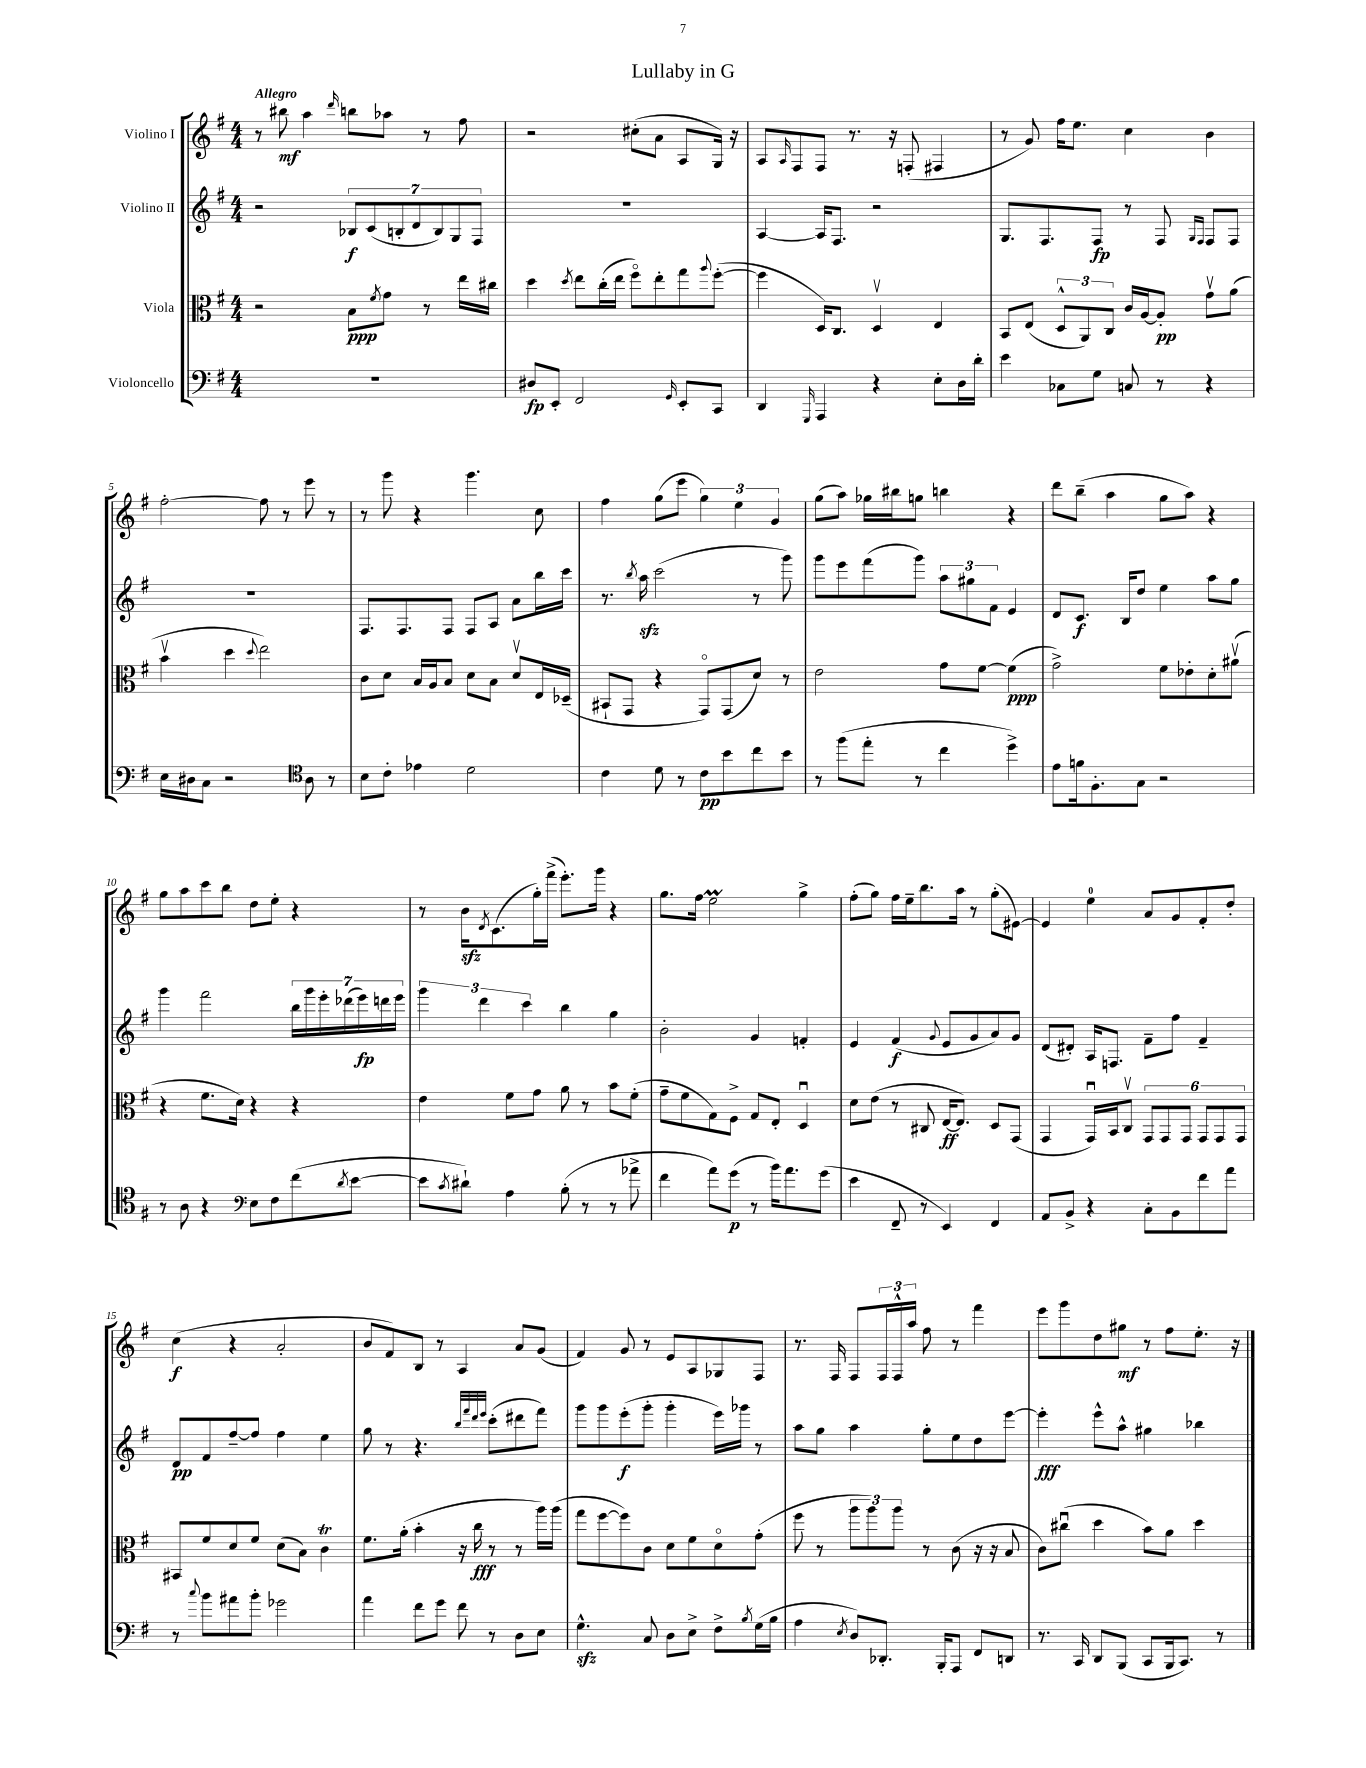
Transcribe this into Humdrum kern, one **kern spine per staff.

**kern	**kern	**kern	**kern
*staff4	*staff3	*staff2	*staff1
*clefF4	*clefC3	*clefG2	*clefG2
*k[f#]	*k[f#]	*k[f#]	*k[f#]
*M4/4	*M4/4	*M4/4	*M4/4
1r	2r	2r	8r
.	.	.	8bb#
.	.	.	4aa
.	.	.	16qqddd
.	8B	14B-	8bb
.	.	(14c	.
.	8qf#	.	.
.	8g	.	8aa-
.	.	14B'	.
.	.	14d	.
.	8r	.	8r
.	.	14B)	.
.	.	14G	.
.	16ee	.	8ff#
.	.	14F#	.
.	16cc#	.	.
=	=	=	=
8D#	4dd	1r	2r
8EE'	.	.	.
.	8qdd	.	.
2FF#	8ee	.	.
.	(16cc'	.	.
.	16ee	.	.
.	8ff#o)	.	(8cc#'
.	8ee'	.	8a
16qqGG	.	.	.
8EE'	8gg	.	8A
.	8qqaa	.	.
8CC	([8ff#'	.	16G)
.	.	.	16r
=	=	=	=
4DD	4ff#]	[4A	8A
.	.	.	16qqA
.	.	.	8F#
16qqGGG	.	.	.
4AAA	16D)	16A]	8F#
.	8.C	8.F#	.
.	.	.	8.r
4r	4Dv	2r	.
.	.	.	16r
.	.	.	(8F'
8E'	4E	.	4F#
16D	.	.	.
16d'	.	.	.
=	=	=	=
4e	8BB	8.G	8r
.	(8E	.	8g)
.	.	8.F#	.
8C-	12D^^	.	16ff#
.	.	.	8.ee
.	12AA)	.	.
8G	.	8F#	.
.	12C	.	.
8C	16c	8r	4cc
.	[16A	.	.
8r	8A']	8F#	.
.	.	16qqG	.
.	.	16qqF#	.
4r	8gv	8F#	4b
.	(8a	8F#	.
=	=	=	=
16E	4bv	1r	[2ff#'
16D#	.	.	.
8C	.	.	.
2r	4dd	.	.
.	8qqdd	.	.
.	2ee)	.	8ff#]
.	.	.	8r
*clefC4	*	*	*
8A	.	.	8eee
8r	.	.	8r
=	=	=	=
8B	8c	8.F#	8r
8c'	8d	.	8ggg
.	.	8.F#	.
4e-	16B	.	4r
.	16A	.	.
.	8B	8F#	.
2d	8d	8F#	4.ggg
.	8B	8A	.
.	8dv	8a	.
.	16E	16bb	8cc
.	(16D-~	16ccc	.
=	=	=	=
4c	8BB#`	8.r	4ff#
.	8GG	.	.
.	.	8qbb	.
.	.	16aa	.
8d	4r	(2ccc	(8gg
8r	.	.	8eee
8c	8GGo)	.	6gg)
8b	(8GG	.	.
.	.	.	6ee
8cc	8d)	8r	.
.	.	.	6g
8b	8r	8ggg)	.
=	=	=	=
8r	2e	8ggg	(8gg
(8ff#	.	8eee	8aa)
8ee'	.	(8fff#	16gg-
.	.	.	16bb#
8r	.	8ggg)	8gg
4cc	8g	12aa	4bb
.	.	12gg#	.
.	[8f#	.	.
.	.	12f#	.
4dd^)	(4f#]	4e	4r
=	=	=	=
8e	2g^)	8d	8ddd
16f	.	8.c	(8bb~
8.F#'	.	.	.
.	.	.	4aa
.	.	16B	.
8G	.	8dd	.
2r	8f#	4ee	8gg
.	8e-'	.	8aa)
.	8d'	8aa	4r
.	(8a#v	8gg	.
=	=	=	=
8r	4r	4ggg	8gg
8A	.	.	8aa
4r	8.f#	2fff#	8ccc
.	.	.	8bb
.	16d)	.	.
*clefF4	*	*	*
8E	4r	.	8dd
8F#	.	.	8ee'
(8f#	4r	28bb	4r
.	.	28ggg	.
.	.	28eee'	.
.	.	(28ddd-	.
8qd	.	.	.
[8e	.	.	.
.	.	28eee)	.
.	.	28ddd	.
.	.	28eee	.
=	=	=	=
8e]	4e	6ggg	8r
8qc	.	.	.
8d#`)	.	.	16b
.	.	6ddd	.
.	.	.	8qd
.	.	.	(8.c
4A	8f#	.	.
.	.	6ccc	.
.	8g	.	16gg')
.	.	.	(16fff#^
(8B'	8a	4bb	8.eee')
8r	8r	.	.
.	.	.	16ggg
8r	8b	4gg	4r
8a-^	(8f#'	.	.
=	=	=	=
4f#	8g~	2b'	8.gg
.	8f#	.	.
.	.	.	16ff#
8a)	8G)	.	2ee
(8g	8F#^	.	.
8r	8G	4g	.
16b)	8E'	.	.
8.a	.	.	.
.	4Du	4f'	4gg^
(8g	.	.	.
=	=	=	=
4e	8d	4e	(8ff#'
.	(8e	.	8gg)
8FF#~	8r	(4f#	16ff#
.	.	.	16ee~
8r	8C#	.	8.bb
.	.	8qqg	.
4EE)	[16E	8e	.
.	8.E])	.	16aa
.	.	8g	8r
4FF#	8D	8a)	(8gg'
.	(8GG	8g	[8e#)
=	=	=	=
8AA	4GG	(8d	4e#]
8BB^	.	8d#')	.
4r	16GGu)	16A	4ee
.	16BB	8.F	.
.	8Cv	.	.
8C'	12GG	8f#~	8a
.	12GG	.	.
8BB	.	8ff#	8g
.	12GG	.	.
8f#	12GG	4f#~	8f#'
.	12GG	.	.
8a	.	.	8dd'
.	12GG	.	.
=	=	=	=
8r	8BB#	8d	(4cc
8qqcc	.	.	.
8b	8f#	8f#	.
8a#	8d	[8ff#~	4r
8b'	8f#	8ff#]	.
2g-	(8d	4ff#	2a'
.	8B)	.	.
.	4c	4ee	.
=	=	=	=
4a	8.f#	8gg	8b
.	.	8r	8f#)
.	(16a'	.	.
8f#	4b'	4.r	8B
8g	.	.	8r
8f#	16r	.	4A
.	16cc	.	.
.	.	32qqbb	.
.	.	32qqfff#	.
.	.	32qqddd	.
.	.	32qqeee	.
8r	8r	(8ccc'	.
8D	8r	8ddd#	8a
8E	16aa)	8fff#)	(8g
.	(16aa	.	.
=	=	=	=
4.G^^	8gg	8ggg	4f#)
.	[8ff#	8ggg	.
.	8ff#])	(8eee'	8g
8C	8c	8ggg'	8r
8D	8d	4ggg'	8e
8E^	8f#	.	8A
8F#^	8do	16eee)	8G-
.	.	16ggg-	.
8qB	.	.	.
(16G	(8g'	8r	8F#
16B	.	.	.
=	=	=	=
4A	8ff#	8aa	8.r
.	8r	8gg	.
.	.	.	16F#
8qE	.	.	.
8D)	12aa	4aa	8F#
.	12aa)	.	.
8.DD-'	.	.	24F#
.	12aa	.	24F#^^
.	.	.	24aa
.	8r	8gg'	8ff#
16BBB'	.	.	.
8AAA	(8c	8ee	8r
8FF#	16r	8dd	4fff#
.	16r	.	.
8DD	8B	[8eee	.
=	=	=	=
8.r	8c)	4eee']	8eee
.	(8cc#u	.	8ggg
16CC	.	.	.
8DD	4dd	8eee^^	8dd
(8BBB	.	8aa^^	8gg#
8CC	8b)	4gg#	8r
16BBB	8a	.	8ff#
8.CC)	.	.	.
.	4dd	4bb-	8.ee'
8r	.	.	.
.	.	.	16r
==	==	==	==
*-	*-	*-	*-
